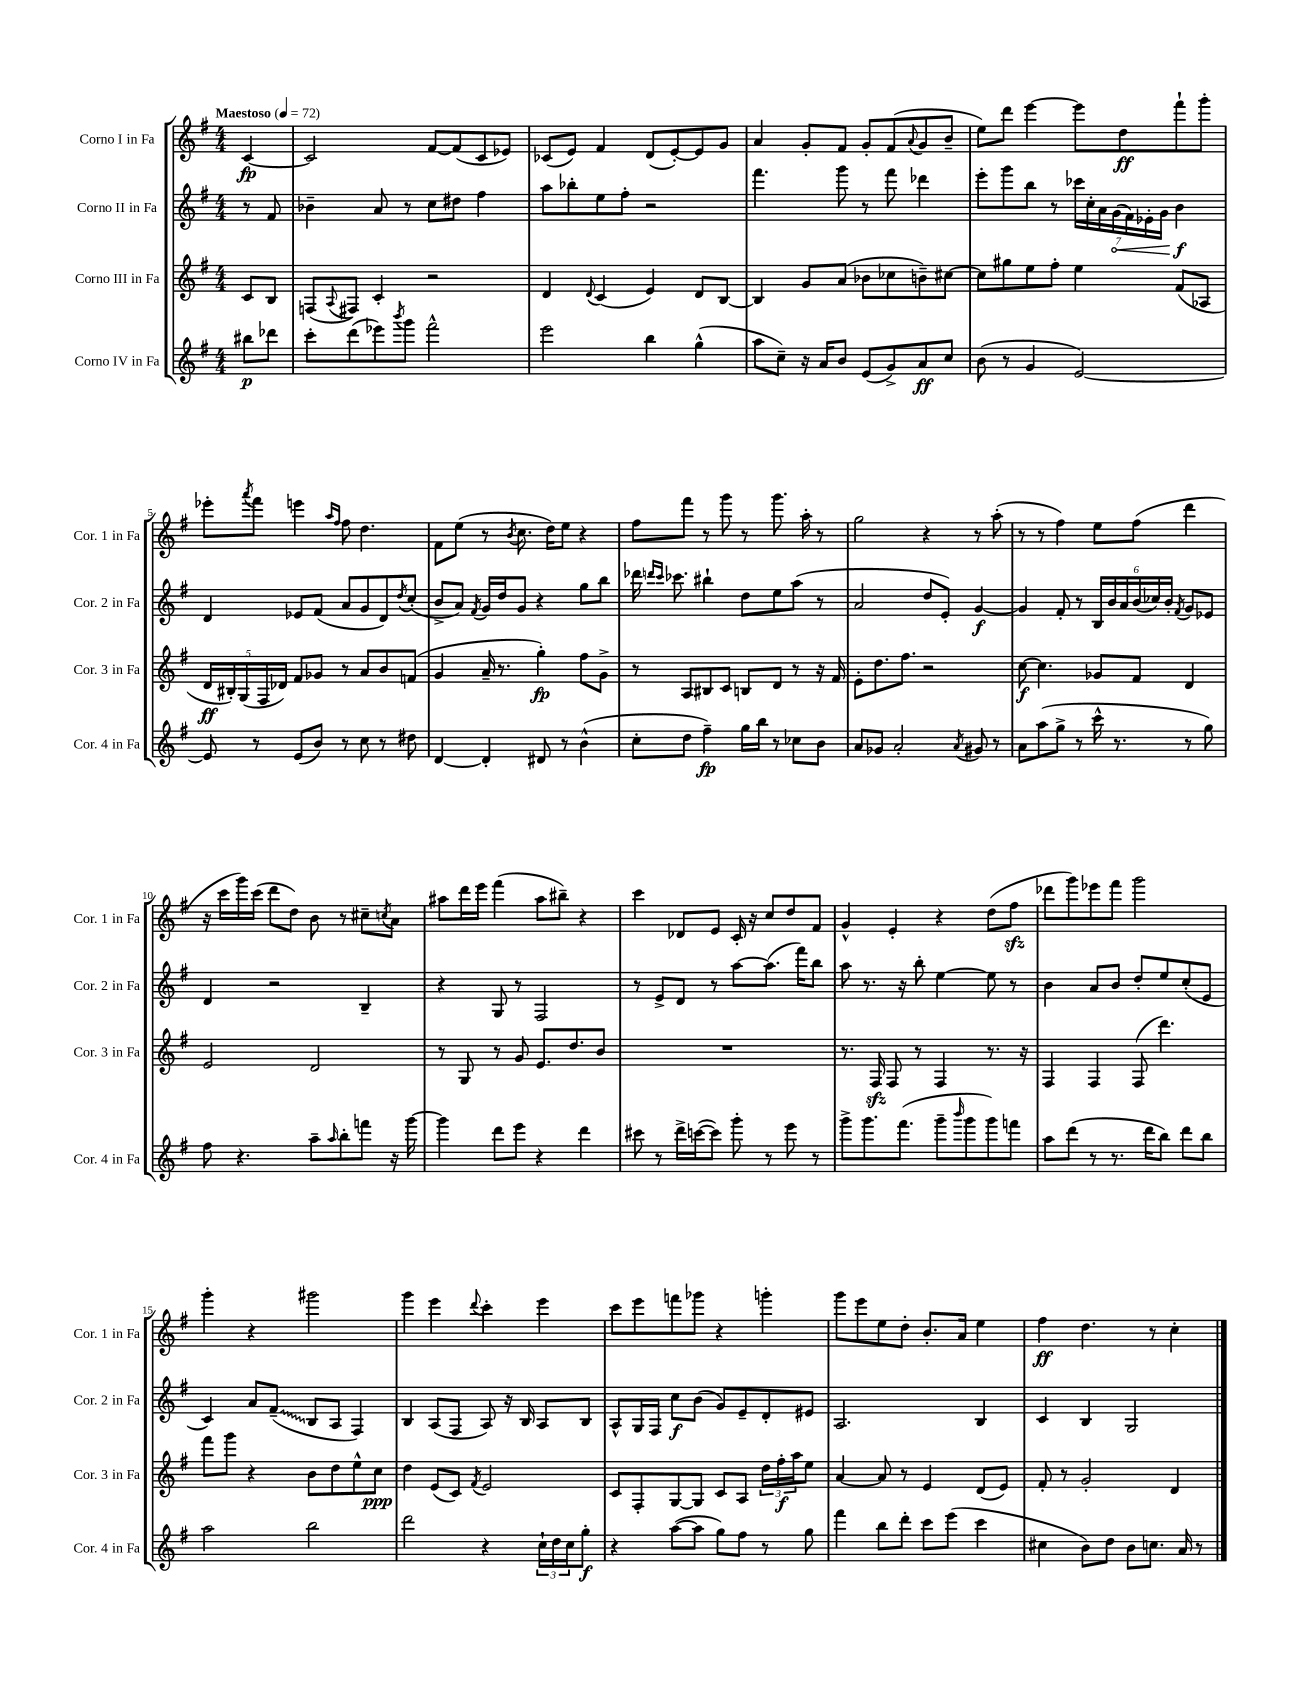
<<
\new StaffGroup <<
\new Staff = "s0" \with { instrumentName = "Corno I in Fa" shortInstrumentName = "Cor. 1 in Fa" } {
    \clef treble \key g \major \numericTimeSignature \time 4/4 \partial 4 \tempo "Maestoso" 4 = 72
    c'4~\fp |
    c'2 fis'8~ fis'8( c'8 ees'8) |
    ces'8( e'8) fis'4 d'8( e'8~-.) e'8 g'8 |
    a'4 g'8-. fis'8 g'8-. fis'8( \appoggiatura { a'8 } g'8 b'8-- |
    e''8) d'''8 e'''4~ e'''8 d''8\ff fis'''8-! g'''8-. |
    ees'''8-. \acciaccatura { a'''8 } fis'''8 e'''4 \grace { a''16 fis''16 } fis''8 d''4. |
    fis'8 e''8( r8 \acciaccatura { b'8 } c''8. d''16) e''8 r4 |
    fis''8 fis'''8 r8 g'''8 r8 g'''8. a''16-. r8 |
    g''2 r4 r8 a''8-.( |
    r8 r8 fis''4) e''8 fis''8( d'''4 |
    r16 c'''16 g'''16) c'''16( d'''8 d''8) b'8 r8 cis''8-- \acciaccatura { c''8 } a'8 |
    ais''8 d'''16 e'''16 fis'''4( ais''8 bis''8--) r4 |
    c'''4 des'8 e'8 c'16-. r16 c''8 d''8 fis'8 |
    g'4-^ e'4-. r4 d''8( fis''8\sfz |
    des'''8 g'''8) ees'''8 fis'''8 g'''2 |
    g'''4-. r4 gis'''2 |
    g'''4 e'''4 \appoggiatura { d'''8 } c'''4-. e'''4 |
    c'''8 e'''8 f'''8 ges'''8 r4 g'''4-. |
    g'''8 e'''8 e''8 d''8-. b'8.-. a'16 e''4 |
    fis''4\ff d''4. r8 c''4-. \bar "|." |
}
\new Staff = "s1" \with { instrumentName = "Corno II in Fa" shortInstrumentName = "Cor. 2 in Fa" } {
    \clef treble \key g \major \numericTimeSignature \time 4/4 \partial 4
    r8 fis'8 |
    bes'4-- a'8 r8 c''8 dis''8 fis''4 |
    a''8 bes''8-. e''8 fis''8-. r2 |
    fis'''4. g'''8 r8 fis'''8 des'''4 |
    e'''8-. g'''8 b''8 r8 \tuplet 7/4 { ces'''16 c''16-. a'16 \once \override Hairpin.circled-tip = ##t g'16\<( fis'16) ees'16-. g'16 } b'4\f\! |
    d'4 ees'8 fis'8( a'8 g'8 d'8) \acciaccatura { d''8 } c''8-.( |
    b'8-> a'8) \acciaccatura { fis'8 } g'16 d''16 g'8 r4 g''8 b''8 |
    des'''16 \grace { d'''16 c'''16 } ces'''8. bis''4-! d''8 e''8 a''8( r8 |
    a'2 d''8 e'8-.) g'4~\f |
    g'4 fis'8-. r8 \tuplet 6/4 { b16 b'16 a'16 b'16( ces''16) b'16-. } \acciaccatura { fis'8 } g'8 ees'8 |
    d'4 r2 b4-- |
    r4 g8 r8 fis2 |
    r8 e'8-> d'8 r8 a''8~ a''8.( fis'''16) b''8 |
    a''8 r8. r16 b''8-. e''4~ e''8 r8 |
    b'4 a'8 b'8 d''8-. e''8 c''8-.( e'8 |
    c'4) a'8 \once \override Glissando.style = #'zigzag fis'8--\glissando( b8 a8 fis4) |
    b4 a8( fis8 a8) r16 b16 a8 b8 |
    a8-^ g16 fis16 c''8\f b'8( g'8) e'8-- d'8-. eis'8 |
    a2. b4 |
    c'4 b4 g2 \bar "|." |
}
\new Staff = "s2" \with { instrumentName = "Corno III in Fa" shortInstrumentName = "Cor. 3 in Fa" } {
    \clef treble \key g \major \numericTimeSignature \time 4/4 \partial 4
    c'8 b8 |
    f8( \appoggiatura { a8 } fis8) c'4-. r2 |
    d'4 \appoggiatura { d'8 } c'4( e'4) d'8 b8~ |
    b4 g'8 a'8( bes'8 ces''8 b'8--) cis''8~ |
    cis''8 gis''8 e''8 fis''8-. e''4 fis'8( aes8 |
    \tuplet 5/4 { d'16\ff bis16-.) g16( fis16 des'16) } fis'8 ges'8 r8 a'8 b'8 f'8( |
    g'4 a'16-- r8. g''4-.\fp) fis''8 g'8-> |
    r8 a8 bis8 c'8 b8 d'8 r8 r16 fis'16 |
    e'8-. d''8. fis''8. r2 |
    c''8~\f c''4. ges'8 fis'8 d'4 |
    e'2 d'2 |
    r8 g8 r8 g'8 e'8. d''8. b'8 |
    R1 |
    r8. fis16\sfz fis8 r8 fis4 r8. r16 |
    fis4 fis4 fis8( d'''4.) |
    fis'''8 g'''8 r4 b'8 d''8 e''8-^ c''8\ppp |
    d''4 e'8( c'8) \acciaccatura { fis'8 } e'2 |
    c'8 fis8-. g8~ g8 c'8 a8 \tuplet 3/2 { d''16 fis''16-.\f a''16 } e''8 |
    a'4~ a'8 r8 e'4 d'8( e'8) |
    fis'8-. r8 g'2-. d'4 \bar "|." |
}
\new Staff = "s3" \with { instrumentName = "Corno IV in Fa" shortInstrumentName = "Cor. 4 in Fa" } {
    \clef treble \key g \major \numericTimeSignature \time 4/4 \partial 4
    bis''8\p des'''8 |
    c'''8-. d'''8( ees'''8) \acciaccatura { b'''8 } g'''8 fis'''2-^ |
    e'''2 b''4 g''4-^( |
    a''8 c''8--) r16 a'16 b'8 e'8( g'8->) a'8\ff c''8 |
    b'8( r8 g'4 e'2~) |
    e'8 r8 e'8( b'8) r8 c''8 r8 dis''8 |
    d'4~ d'4-. dis'8 r8 b'4-^( |
    c''8-. d''8 fis''4--\fp) g''16 b''16 r8 ces''8 b'8 |
    a'8 ges'8 a'2-. \acciaccatura { a'8 } gis'8 r8 |
    a'8 a''8( g''8-> r8 c'''16-^ r8. r8 g''8) |
    fis''8 r4. a''8-- \grace { a''16 } b''8-. f'''8 r16 g'''16~ |
    g'''4 d'''8 e'''8 r4 d'''4 |
    cis'''8 r8 d'''16-> c'''16~( c'''8) g'''8-. r8 e'''8 r8 |
    g'''8-> g'''8. fis'''8.( g'''8-- \grace { b'''16 } g'''8 g'''8) f'''8 |
    a''8 d'''8( r8 r8. d'''16 b''8) d'''8 b''8 |
    a''2 b''2 |
    d'''2 r4 \tuplet 3/2 { c''16-! d''16 c''16 } g''8-.\f |
    r4 a''8~( a''8 g''8) fis''8 r8 g''8 |
    fis'''4 b''8 d'''8-. c'''8 e'''8( c'''4 |
    cis''4 b'8) d''8 b'8 c''8. a'16 r8 \bar "|." |
}
>>
>>
